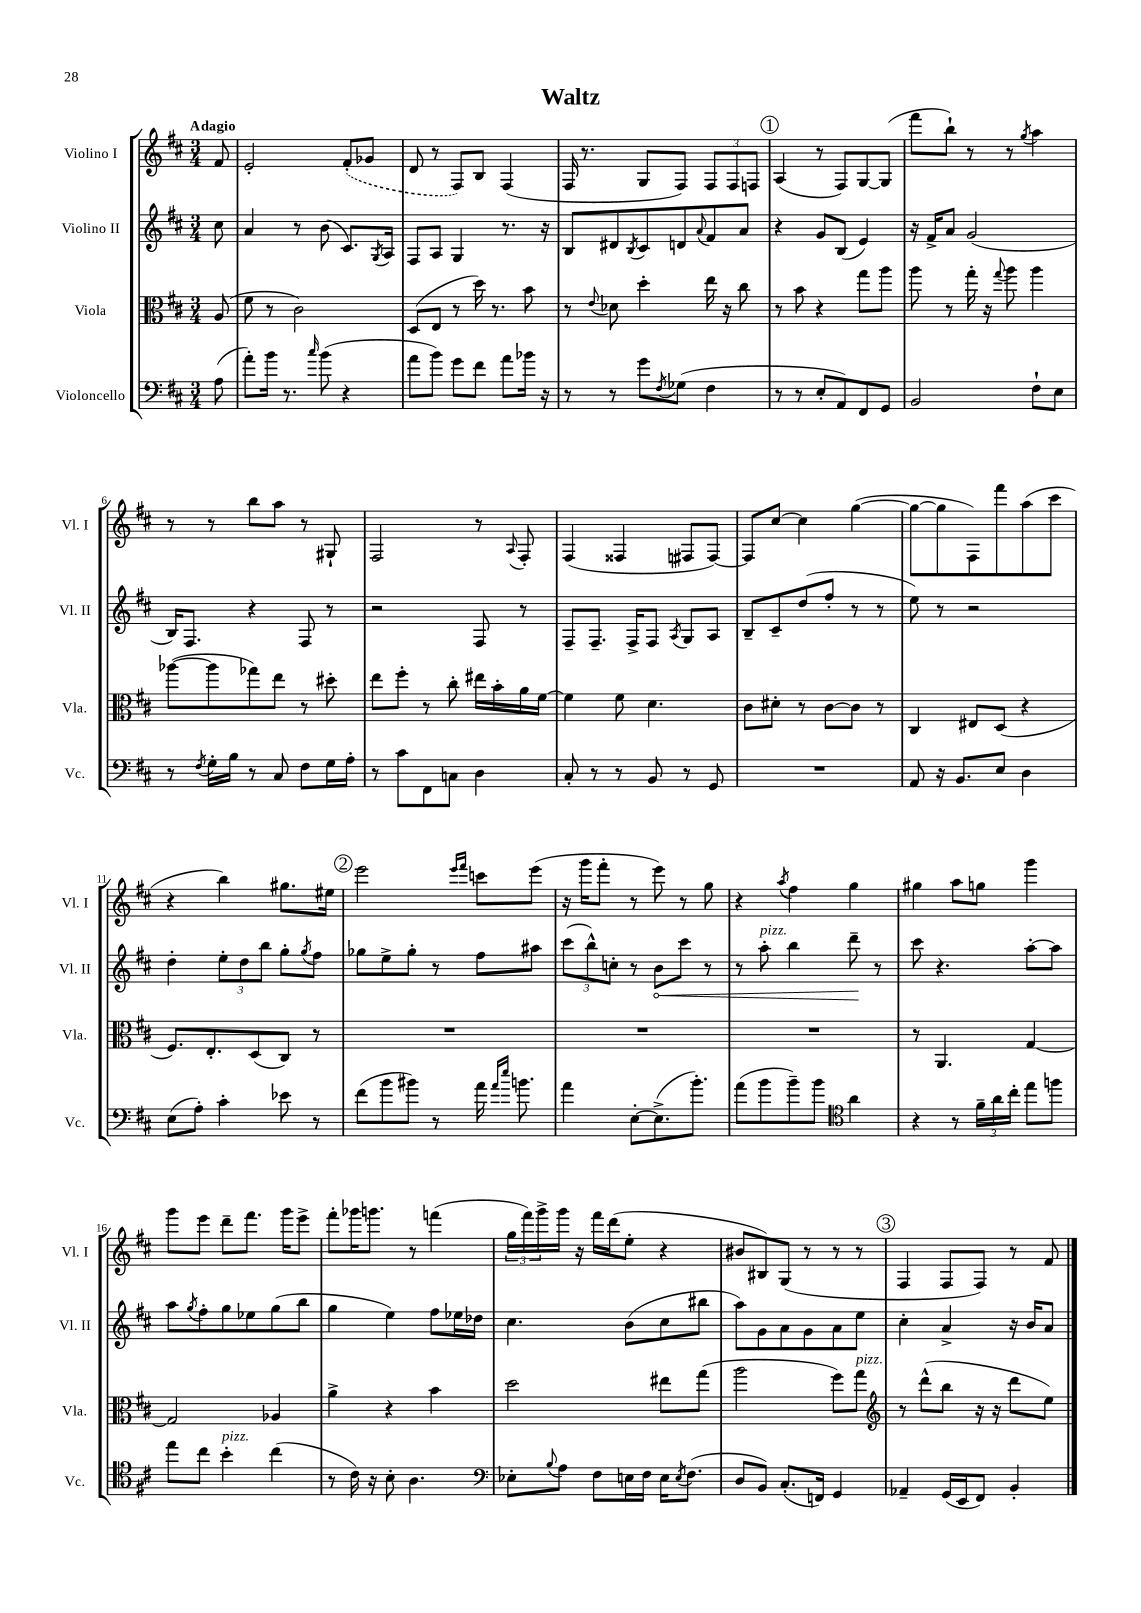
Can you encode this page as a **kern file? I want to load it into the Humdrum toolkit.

**kern	**kern	**kern	**dynam	**kern
*part4	*part3	*part2	*part2	*part1
*staff4	*staff3	*staff2	*staff2	*staff1
*I"Violoncello	*I"Viola	*I"Violino II	*	*I"Violino I
*I'Vc.	*I'Vla.	*I'Vl. II	*	*I'Vl. I
*clefF4	*clefC3	*clefG2	*	*clefG2
*k[f#c#]	*k[f#c#]	*k[f#c#]	*	*k[f#c#]
*M3/4	*M3/4	*M3/4	*	*M3/4
=	=	=	=	=
!	!	!	!	!LO:TX:a:B:t=Adagio
(8A\	(8A/	8cc#\	.	8f#/
=1	=1	=1	=1	=1
8a'\L)	8f#\	4a/	.	2e'/
16b\Jk	8r	.	.	.
8.r	.	.	.	.
.	2c#\)	8r	.	.
16qqcc#/	.	.	.	.
(8b\	.	(8b\	.	.
4r	.	8.c#/L)	.	(8f#'/L
.	.	.	.	8g-X/J
.	.	8qG/	.	.
.	.	16A/Jk	.	.
=2	=2	=2	=2	=2
8a\L	(8D/L	8F#/L	.	8d/
8b\J)	8E/J	8A/J	.	8r
8g\L	8r	4G/	.	8F#/L)
8f#\J	16dd\)	.	.	8B/J
.	8.r	.	.	.
8a\L	.	8.r	.	(4F#/
16b-X\Jk	8b\	.	.	.
16r	.	16r	.	.
=3	=3	=3	=3	=3
8r	8r	8B/L	.	16F#/
.	.	.	.	8.r
.	8qqe/	.	.	.
8r	8d-X\	8d#X/	.	.
.	.	8qB/	.	.
8g\L	4dd'\	8c#/	.	8G/L
8qF#/	.	.	.	.
(8G-X\J	.	8dn/	.	8F#/J)
.	.	8qqa/	.	.
4F#\	16ee\	8f#/	.	12F#/L
.	16r	.	.	.
.	.	.	.	12F#/
.	8cc#\	8a/J	.	.
.	.	.	.	12Fn/J
!!LO:REH:place=s1:t=1
=4	=4	=4	=4	=4
8r	8r	4r	.	(4A/
8r	8b\	.	.	.
8E'/L	4r	8g/L	.	8r
8AA/)	.	(8B/J	.	8F#/L)
8FF#/	8gg\L	4e/)	.	[8G/
8GG/J	8aa\J	.	.	(8G/J]
=5	=5	=5	=5	=5
2BB/	8aa\	16r	.	8fff#\L
.	.	16f#^/KL	.	.
.	8r	8a/J	.	8bb`\J)
.	16gg'\	(2g/	.	8r
.	16r	.	.	.
.	8qqgg/	.	.	.
.	8aa\	.	.	8r
.	.	.	.	8qgg/
8F#`\L	4aa\	.	.	4aa\
8E\J	.	.	.	.
!!LO:LB:g=z
=6	=6	=6	=6	=6
8r	([8aa-X\L	16B/KL)	.	8r
.	.	8.F#/J	.	.
8qF#/	.	.	.	.
16G'\LL	8aa-\]	.	.	8r
16B\JJ	.	.	.	.
8r	8gg-X\)	4r	.	8bb\L
8C#/	8ee\J	.	.	8aa\J
8F#\L	8r	8F#/	.	8r
16G\L	8dd#X'\	8r	.	8G#X`/
16A'\JJ	.	.	.	.
=7	=7	=7	=7	=7
8r	8ee\L	2r	.	2F#/
8c#\L	8ff#'\J	.	.	.
8FF#\	8r	.	.	.
8Cn\J	8cc#'\	.	.	.
4D\	16ee#X\LL	8F#/	.	8r
.	16b'\	.	.	.
.	.	.	.	8qqA/
.	16a\	8r	.	8F#'/
.	[16f#\JJ	.	.	.
=8	=8	=8	=8	=8
8C#'/	4f#\]	8F#~/L	.	(4F#/
8r	.	8.F#~/J	.	.
8r	8f#\	.	.	4F##X/
.	.	16F#^/KL	.	.
8BB/	4.d\	8F#/J	.	.
.	.	8qA/	.	.
8r	.	8G/L	.	8F#X/L
8GG/	.	8A/J	.	[8F#/J)
=9	=9	=9	=9	=9
2.r	8c#\L	8B~/L	.	8F#/L]
.	8d#X'\J	8c#~/	.	[8cc#/J
.	8r	(8dd/	.	4cc#\]
.	[8c#\L	8ff#'/J	.	.
.	8c#\J]	8r	.	([4gg\
.	8r	8r	.	.
=10	=10	=10	=10	=10
8AA/	4C#/	8ee\)	.	8gg\L_
16r	.	8r	.	8gg\]
8.BB/L	.	.	.	.
.	8E#X/L	2r	.	8F#\)
8E/J	(8D/J	.	.	8fff#\
4D\	4r	.	.	(8aa\
.	.	.	.	8ccc#\J
!!LO:LB:g=z
=11	=11	=11	=11	=11
(8E\L	8.F#/L)	4dd'\	.	4r
8A'\J)	.	.	.	.
.	8.E'/	.	.	.
4c#'\	.	12ee'\L	.	4bb\)
.	.	12dd\	.	.
.	(8D/	.	.	.
.	.	12bb\J	.	.
8e-X\	8C#/J)	8gg'\L	.	8.gg#X\L
.	.	8qgg/	.	.
8r	8r	8ff#\J	.	.
.	.	.	.	16ee#X\Jk
!!LO:REH:place=s1:t=2
=12	=12	=12	=12	=12
(8f#\L	2.r	8gg-X\L	.	2eee\
8b\	.	8ee^\	.	.
8b#X\J)	.	8gg-'\J	.	.
8r	.	8r	.	.
.	.	.	.	16qqeee/LL
.	.	.	.	16qqfff#/JJ
16a\	.	8ff#\L	.	8cccn\L
16qqa/LL	.	.	.	.
16qqee/JJ	.	.	.	.
8.bn\	.	.	.	.
.	.	8aa#X\J	.	(8eee\J
=13	=13	=13	=13	=13
4a\	2.r	(12ccc#\L	.	16r
.	.	.	.	16ggg\KL
.	.	12bb^^\)	.	.
.	.	.	.	8fff#'\J
.	.	12ccn'\J	.	.
[8E'\L	.	8r	.	8r
!	!	!	!LO:HP:b	!
(8.E^\]	.	8b\L	<	8eee\)
.	.	8ccc#\J	.	8r
8.b'\J)	.	.	.	.
.	.	8r	.	8gg\
=14	=14	=14	=14	=14
(8a\L	2.r	8r	.	4r
!	!	!LO:TX:a:i:t=pizz.	!	!
8b\	.	8aa'\	.	.
.	.	.	.	8qaa/
8b~\)	.	4bb\	.	4ff#\
8b\J	.	.	.	.
*clefC4	*	*	*	*
4a\	.	8ddd~\	.	4gg\
.	.	8r	[	.
=15	=15	=15	=15	=15
4r	8r	8ccc#\	.	4gg#X\
.	4.AA/	4.r	.	.
8r	.	.	.	8aa\L
24f#~\LL	.	.	.	8ggn\J
24a\	.	.	.	.
24cc#'\JJ	.	.	.	.
8ee\L	[4G/	[8aa'\L	.	4ggg\
8ffn\J	.	8aa\J]	.	.
!!LO:LB:g=z
=16	=16	=16	=16	=16
8ee\L	2G/]	8aa\L	.	8ggg\L
.	.	8qgg/	.	.
8cc#\J	.	8ff#'\	.	8eee\J
!LO:TX:a:i:t=pizz.	!	!	!	!
4b'\	.	8gg\	.	8ddd~\L
.	.	8ee-X\	.	8.fff#\J
(4cc#\	4A-X/	(8gg\	.	.
.	.	.	.	16ggg\KL
.	.	8bb\J	.	8eee^\J
=17	=17	=17	=17	=17
8r	4a^\	4gg\	.	8fff#'\L
16c#\)	.	.	.	16ggg-X\K
16r	.	.	.	8.gggn\J
8B'\	4r	4ee\)	.	.
4.A\	.	.	.	8r
.	4b\	8ff#\L	.	(4fffn\
.	.	16ee-X\L	.	.
.	.	16dd-X\JJ	.	.
=18	=18	=18	=18	=18
*clefF4	*	*	*	*
8E-X'\L	2dd\	4.cc#\	.	24gg\LL
.	.	.	.	24fff#\)
.	.	.	.	24ggg^\
8qqB/	.	.	.	.
8A\J	.	.	.	16ggg\JJ
.	.	.	.	16r
8F#\L	.	.	.	16fff#\LL
.	.	.	.	(16ddd\J
16En\L	.	(8b\L	.	8ee'\J
16F#\JJ	.	.	.	.
16E\KL	8ee#X\L	8cc#\	.	4r
8qE/	.	.	.	.
(8.F#\J	.	.	.	.
.	(8gg\J	8bb#X\J	.	.
=19	=19	=19	=19	=19
8D/L	2aa\	8aa\L)	.	8b#X/L
8BB/J)	.	8g\	.	8B#X/)
(8.C#'/L	.	8a\	.	(8G/J
.	.	8g\	.	8r
16FFn/Jk)	.	.	.	.
4GG/	8ff#\L)	8a\	.	8r
!	!LO:TX:a:i:t=pizz.	!	!	!
.	8gg\J	8ee\J	.	8r
!!LO:REH:place=s1:t=3
=20	=20	=20	=20	=20
*	*clefG2	*	*	*
4AA-X~/	8r	4cc#'\	.	4F#/
.	(8ddd^^\L	.	.	.
(16GG/LL	8bb\J	4a^/	.	8F#/L
16EE/J	.	.	.	.
8FF#/J)	16r	.	.	8F#/J)
.	16r	.	.	.
4BB'/	8ddd\L	16r	.	8r
.	.	16b/KL	.	.
.	8ee\J)	8a/J	.	8f#/
==	==	==	==	==
*-	*-	*-	*-	*-
